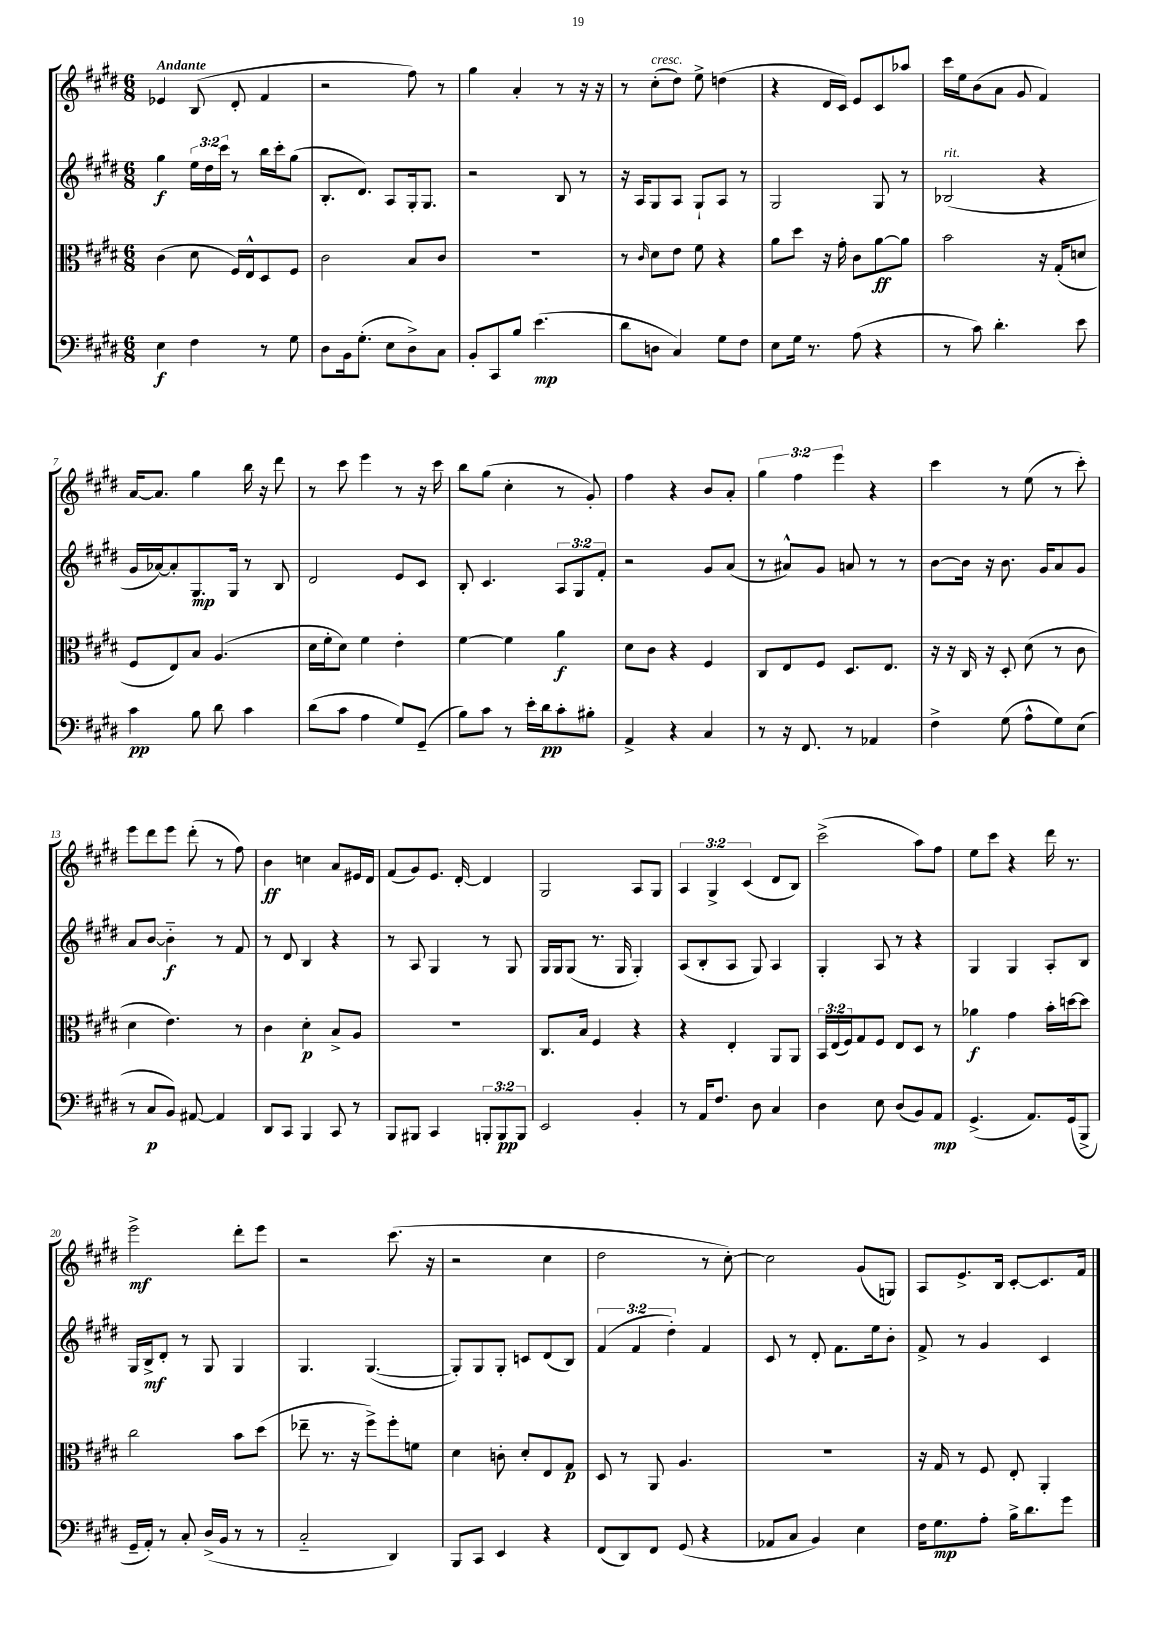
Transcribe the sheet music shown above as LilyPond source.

<<
\new StaffGroup <<
\new Staff = "s0" {
    \clef treble \key e \major \numericTimeSignature \time 6/8 \override Staff.TupletNumber.text = #tuplet-number::calc-fraction-text \tempo "Andante"
    ees'4 b8( dis'8-. fis'4 |
    r2 fis''8) r8 |
    gis''4 a'4-. r8 r16 r16 |
    r8 cis''8-.^\markup { \italic "cresc." }( dis''8) e''8-> d''4( |
    r4 dis'16 cis'16) e'8 cis'8 aes''8 |
    cis'''16 e''16 b'8( a'8 gis'8 fis'4) |
    a'16~ a'8. gis''4 b''16 r16 dis'''8 |
    r8 cis'''8 e'''4 r8 r16 cis'''16 |
    b''8 gis''8( cis''4-. r8 gis'8-.) |
    fis''4 r4 b'8 a'8-. |
    \tuplet 3/2 { gis''4 fis''4 e'''4 } r4 |
    cis'''4 r8 e''8( r8 cis'''8-.) |
    e'''8 dis'''8 e'''8 dis'''8-.( r8 fis''8) |
    b'4\ff c''4 a'8 eis'16 dis'16 |
    fis'8( gis'8) e'8. dis'16~-. dis'4 |
    gis2 a8 gis8 |
    \tuplet 3/2 { a4 gis4-> cis'4( } dis'8 b8) |
    cis'''2->( a''8) fis''8 |
    e''8 cis'''8 r4 dis'''16 r8. |
    e'''2->\mf dis'''8-. e'''8 |
    r2 cis'''8.( r16 |
    r2 cis''4 |
    dis''2 r8 cis''8~-.) |
    cis''2 gis'8( g8) |
    a8 e'8.-> b16 cis'8~-. cis'8. fis'16 \bar "|." |
}
\new Staff = "s1" {
    \clef treble \key e \major \numericTimeSignature \time 6/8 \override Staff.TupletNumber.text = #tuplet-number::calc-fraction-text
    gis''4\f \tuplet 3/2 { e''16 dis''16 cis'''16 } r8 b''16 cis'''16-. gis''8( |
    b8.-. dis'8.) a8 gis16-. gis8. |
    r2 b8 r8 |
    r16 a16 gis8 a8 gis8-! a8 r8 |
    gis2 gis8 r8 |
    bes2^\markup { \italic "rit." }( r4 |
    gis'16 aes'16~) aes'8-. gis8.\mp gis16 r8 b8 |
    dis'2 e'8 cis'8 |
    b8-. cis'4. \tuplet 3/2 { a8 gis8 fis'8-. } |
    r2 gis'8 a'8( |
    r8 ais'8-^) gis'8 a'8 r8 r8 |
    b'8~ b'16 r16 b'8. gis'16 a'8 gis'8 |
    a'8 b'8~ b'4-_\f r8 fis'8 |
    r8 dis'8 b4 r4 |
    r8 a8 gis4 r8 gis8 |
    gis16 gis16 gis8( r8. gis16 gis4-.) |
    a8( b8-. a8 gis8) a4 |
    gis4-. a8 r8 r4 |
    gis4 gis4 a8-. b8 |
    gis16 b16->\mf dis'8-. r8 gis8 gis4 |
    gis4. gis4.~( |
    gis8-.) gis8 gis8-. c'8 dis'8( b8) |
    \tuplet 3/2 { fis'4( fis'4 dis''4-.) } fis'4 |
    cis'8 r8 dis'8-. fis'8. e''16 b'8-. |
    fis'8-> r8 gis'4 cis'4 \bar "|." |
}
\new Staff = "s2" {
    \clef alto \key e \major \numericTimeSignature \time 6/8 \override Staff.TupletNumber.text = #tuplet-number::calc-fraction-text
    cis'4( dis'8 fis16) e16-^ dis8 fis8 |
    cis'2 b8 cis'8 |
    R2. |
    r8 \grace { cis'16 } dis'8 e'8 fis'8 r4 |
    a'8 dis''8 r16 gis'16-. cis'8 a'8~\ff a'8 |
    b'2 r16 gis16-.( d'8 |
    fis8 e8) b8 a4.( |
    dis'16 fis'16-. dis'8) fis'4 e'4-. |
    fis'4~ fis'4 a'4\f |
    dis'8 cis'8 r4 fis4 |
    cis8 e8 fis8 dis8. e8. |
    r16 r16 cis16 r16 dis8-. dis'8( r8 cis'8 |
    dis'4 e'4.) r8 |
    cis'4 dis'4-.\p b8-> a8 |
    R2. |
    cis8. b16 fis4 r4 |
    r4 e4-. a,8 a,8 |
    \tuplet 3/2 { b,16 e16( fis16) } gis8 fis8 e8 dis8 r8 |
    aes'4\f gis'4 b'16-. d''16~ d''8 |
    cis''2 b'8 dis''8( |
    ees''8-- r8. r16 fis''8->) fis''8-. f'8 |
    dis'4 c'8-. dis'8-. e8 gis8\p |
    dis8 r8 a,8 a4. |
    R2. |
    r16 gis16 r8 fis8 e8-. a,4-. \bar "|." |
}
\new Staff = "s3" {
    \clef bass \key e \major \numericTimeSignature \time 6/8 \override Staff.TupletNumber.text = #tuplet-number::calc-fraction-text
    e4\f fis4 r8 gis8 |
    dis8 b,16 gis8.-.( e8 dis8->) cis8 |
    b,8-. cis,8 b8 e'4.\mp( |
    dis'8 d8 cis4) gis8 fis8 |
    e8 gis16 r8. a8( r4 |
    r8 cis'8) dis'4.-. e'8 |
    cis'4\pp b8 dis'8 cis'4 |
    dis'8( cis'8 a4 gis8) gis,8--( |
    b8) cis'8 r8 e'16-. dis'16\pp cis'8-. bis8-. |
    a,4-> r4 cis4 |
    r8 r16 fis,8. r8 aes,4 |
    fis4-> gis8( a8-^ gis8) e8( |
    r8 cis8\p b,8) ais,8~ ais,4 |
    dis,8 cis,8 b,,4 cis,8 r8 |
    b,,8 bis,,8 cis,4 \tuplet 3/2 { b,,8-. b,,8\pp b,,8 } |
    e,2 b,4-. |
    r8 a,16 fis8. dis8 cis4 |
    dis4 e8 dis8( b,8) a,8\mp |
    gis,4.->( a,8.) gis,16( b,,8-> |
    gis,16-- a,16-.) r8 cis8-. dis16->( b,16 r8 r8 |
    cis2-_ dis,4) |
    b,,8 cis,8 e,4 r4 |
    fis,8( dis,8) fis,8 gis,8( r4 |
    aes,8 cis8 b,4) e4 |
    fis16 gis8.\mp a8-. b16-> dis'8. gis'8 \bar "|." |
}
>>
>>
